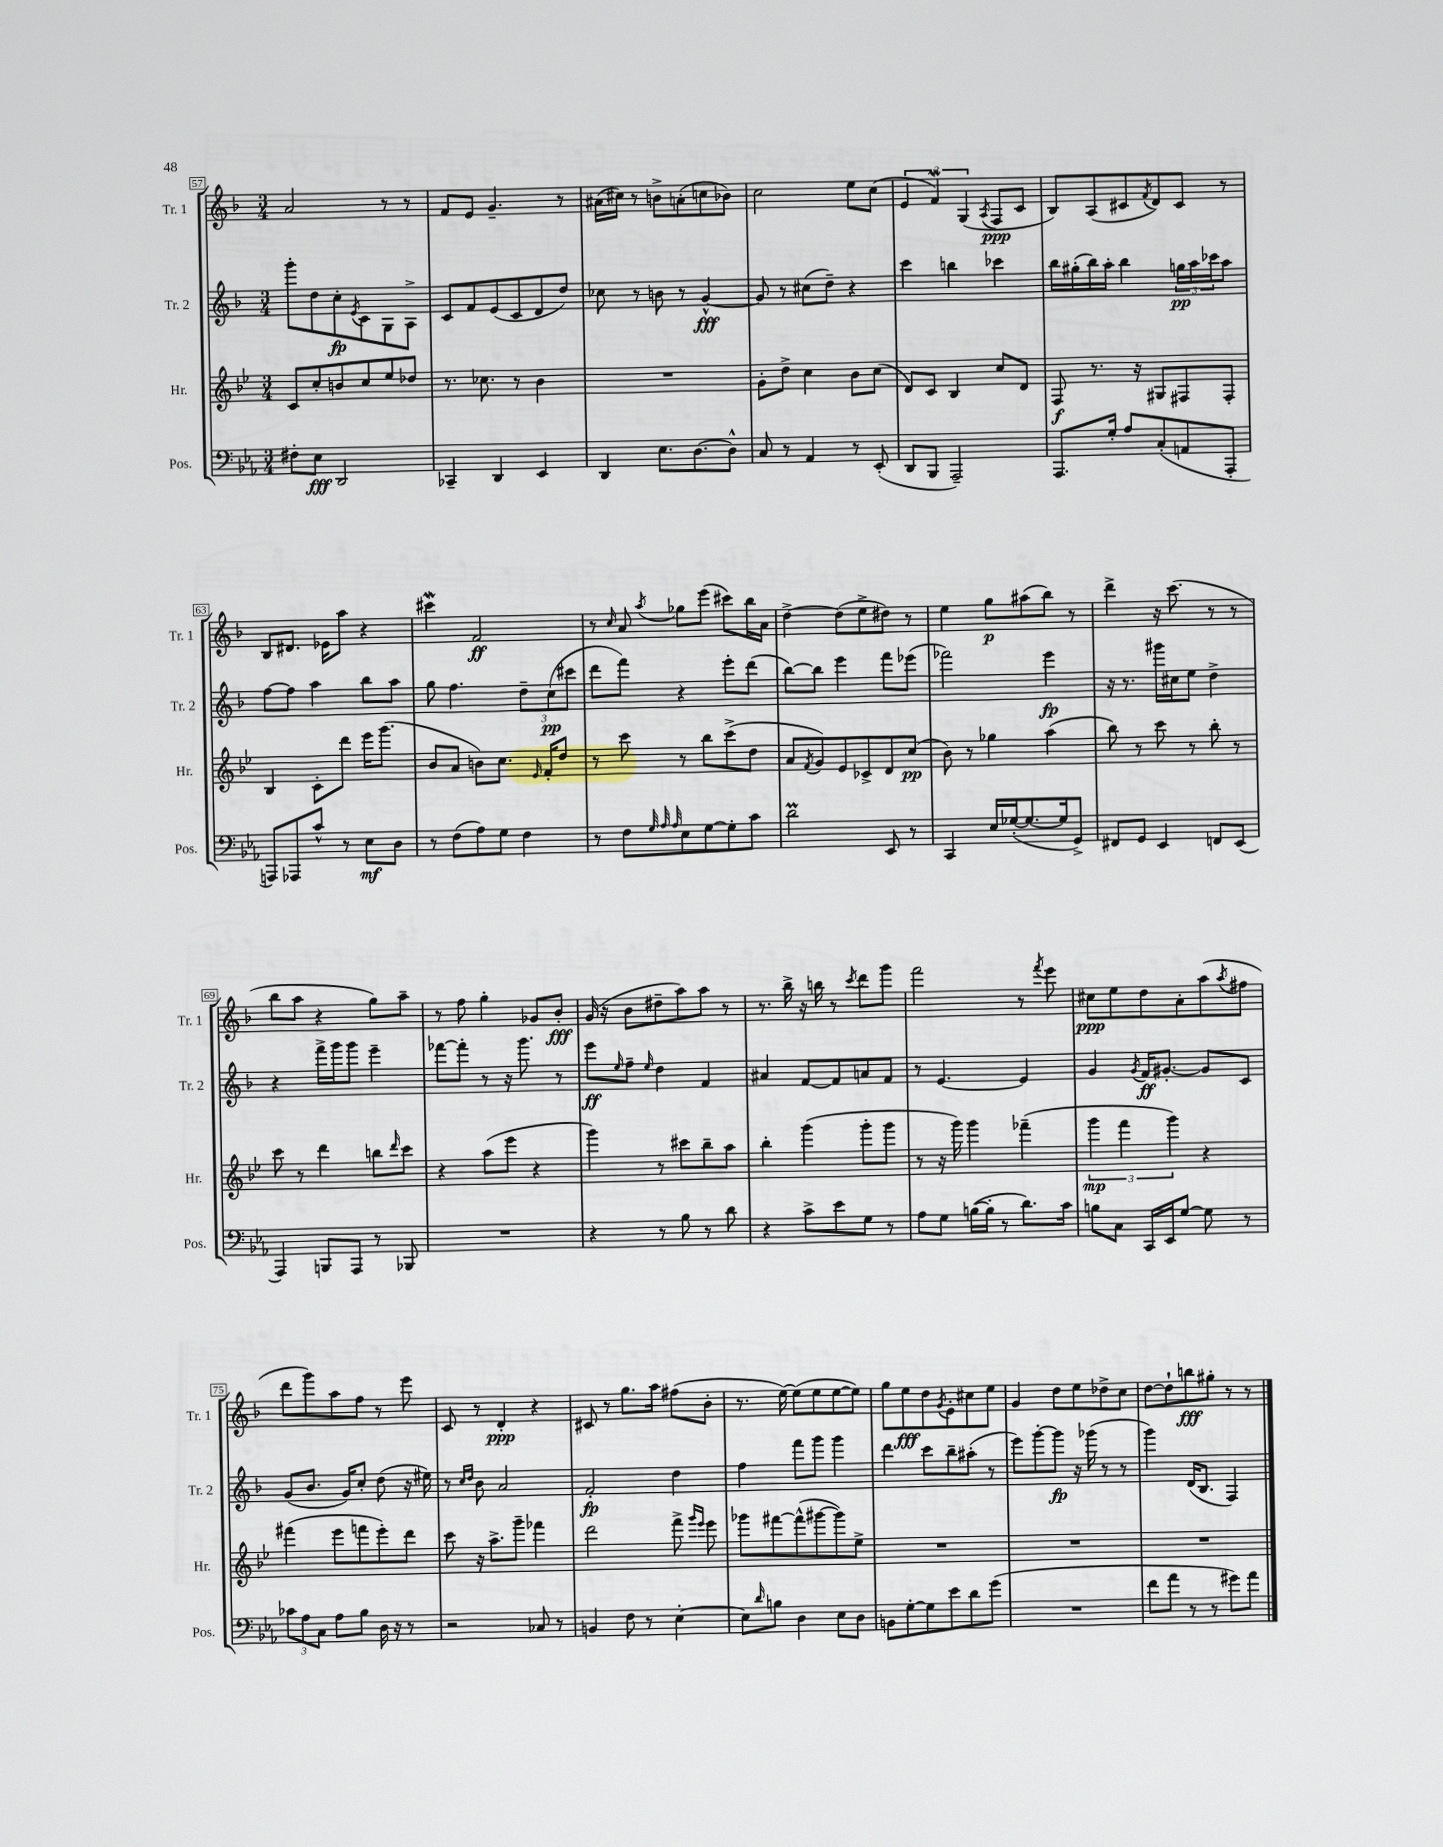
<<
\new StaffGroup <<
\new Staff = "s0" \with { instrumentName = "Tr. 1" shortInstrumentName = "Tr. 1" } {
    \clef treble \key f \major \numericTimeSignature \time 3/4
    a'2 r8 r8 |
    f'8 e'8 g'4.-- r8 |
    ais'16( cis''16) r8 b'8-> a'8-.( c''8 bes'8) |
    c''2 e''8 c''8( |
    \tuplet 3/2 { e'4 f'4\mordent) g4( } \acciaccatura { a8 } f8\ppp c'8 |
    bes8) a8( cis'8 \acciaccatura { f'8 } d'8) cis'8 r8 |
    bes8 dis'8. ees'16 a''8 r4 |
    cis'''4\mordent f'2\ff |
    r8 \grace { c''16 } a'8 \acciaccatura { a''8 } ges''8 e'''8( cis'''8) bes''16 a'16 |
    d''4~-> d''8( e''8-> dis''8) r8 |
    e''4 g''8\p ais''8( bes''8) r8 |
    d'''4-> r16 c'''8.( r8 r8 |
    bes''8 a''8 r4 g''8) a''8-- |
    r8 f''8 g''4-. ges'8 bes'8-.\fff |
    g'16( r16 bes'8 dis''8-- a''8) a''8 r8 |
    r8. bes''16-> r16 b''16 r8 \acciaccatura { c'''8 } d'''8 g'''8 |
    f'''2 r8 \acciaccatura { f'''8 } e'''8 |
    cis''8\ppp e''8 d''8 a'8-. a''8( \acciaccatura { a''8 } fis''8 |
    d'''8 g'''8) a''8 f''8 r8 e'''8 |
    c'8 r8 d'4-.\ppp r4 |
    cis'8 r8 g''8. a''16 fis''8( bes'8-. |
    r8. e''16~) e''8( e''8 e''8~ e''8) |
    g''8 e''8\fff d''8 \acciaccatura { g'8 } e'8-. cis''8 e''8 |
    g'4 d''8 e''8 des''8-> c''8 |
    d''8~ d''8-! b''8\fff gis''8-. r8 r8 \bar "|." |
}
\new Staff = "s1" \with { instrumentName = "Tr. 2" shortInstrumentName = "Tr. 2" } {
    \clef treble \key f \major \numericTimeSignature \time 3/4
    g'''8-. d''8 c''8-.\fp \acciaccatura { e'8 } c'8 g8 a8-> |
    c'8 f'8 e'8( c'8 d'8 d''8) |
    ces''8 r8 b'8 r8 g'4~-^\fff |
    g'8 r8 cis''8( d''8--) r4 |
    c'''4 b''4 ces'''4 |
    bes''16 gis''16-.( bes''16) a''16-. bes''4 \tuplet 3/2 { g''16\pp a''16 ces'''16 } a''8 |
    f''8~ f''8 a''4 bes''8 a''8 |
    g''8 f''4. \tuplet 3/2 { d''8-- c''8\pp( cis'''8 } |
    d'''8 f'''8) r4 e'''8-. d'''8( |
    bes''8~) bes''8 e'''4 f'''8 ees'''8( |
    fes'''2) e'''4\fp |
    r16 r8. gis'''16 cis''16 e''8 d''4-> |
    r4 f'''16-> g'''16 g'''8 e'''4-- |
    fes'''8~ fes'''8-. r8 r16 g'''8. r8 |
    e'''8\ff \grace { e''16 } f''8-- \grace { e''16 } d''4 f'4 |
    ais'4 f'8~ f'8 a'8 f'8 |
    r8 e'4.~ e'4 |
    g'4 \acciaccatura { g'8 } f'16\ff gis'8.~-. gis'8 c'8 |
    g'8( bes'8. g'16) c''8-. d''8( r16 eis''16) |
    r8 \grace { c''16 d''16 } bes'8 a'2 |
    f'2-.\fp d''4 |
    f''4 f'''8 g'''8 g'''4 |
    d'''4 c'''8 bes''8-- ais''8-.( r8 |
    e'''8) g'''8~-. g'''8\fp r16 ges'''16( r8 r8 |
    g'''4) d'16( bes8. f4) \bar "|." |
}
\new Staff = "s2" \with { instrumentName = "Hr." shortInstrumentName = "Hr." } {
    \clef treble \key bes \major \numericTimeSignature \time 3/4
    c'8 c''8-. b'8 c''8 ees''8 des''8 |
    r8. ces''8. r8 bes'4 |
    R2. |
    g'8-. d''8-> c''4 bes'8 c''8( |
    d'8) c'8 bes4 c''8 d'8 |
    f8\f r8. r16 gis8 fis8 fis8-. |
    bes4 c'8-. d'''8 ees'''16 g'''8.( |
    bes'8 a'8 b'8) c''8. \grace { ees'16 } f'16-. d''8 |
    r8 c'''8 r8 bes''8 c'''8->( d''8 |
    a'8 \acciaccatura { f'8 } g'8) ees'8 ces'8-> d'8 c''8\pp( |
    bes'8) r8 ges''4 a''4( |
    bes''8) r8 c'''8 r8 bes''8-. r8 |
    c'''8 r8 d'''4 b''8 \grace { d'''16 } c'''8 |
    r4 a''8( ees'''8 r4 |
    g'''4) r8 cis'''8 bes''8-- a''8 |
    bes''4-. g'''4( g'''8-. g'''8 |
    r8 r16 g'''16) g'''4 fes'''4--( |
    \tuplet 3/2 { g'''4\mp f'''4 g'''4) } r4 |
    fis'''4( ees'''8 f'''8 ees'''8-.) d'''8 |
    c'''8 r16 a''8.-> g'''8-- fes'''4 |
    d'''2 f'''8-> \grace { g'''16 ees'''16 } ees'''8 |
    ges'''8 fis'''8~ fis'''8-^( gis'''8~ gis'''8) ees''8-> |
    R2. |
    R2. |
    R2. \bar "|." |
}
\new Staff = "s3" \with { instrumentName = "Pos." shortInstrumentName = "Pos." } {
    \clef bass \key ees \major \numericTimeSignature \time 3/4
    fis8-. ees8\fff d,2 |
    ces,4-- d,4 ees,4 |
    d,4 ees8. d8.~ d8-^ |
    c8 r8 aes,4 r8 ees,8-.( |
    d,8 bes,,8 aes,,2--) |
    aes,,8. g16-. aes8 c8-.( a,8 aes,,8-. |
    a,,8) aes,,8 c'8-^ r8 ees8\mf d8 |
    r8 f8( aes8) g8 f4 |
    r8 f8 \grace { g32 aes32 aes32 } ees8 g8~ g8-. c'8 |
    d'2\prall ees,8 r8 |
    c,4 ees16 ges16~-.( ges8.~ ges16 g,8->) |
    fis,8 g,8 ees,4 f,8 ees,8( |
    aes,,4) b,,8 aes,,8 r8 bes,,8 |
    R2. |
    r4 r8 bes8 r8 d'8 |
    r4 c'8-> ees'8 g8 r8 |
    aes8 g8 b16~( b16-. r8 d'8.) c'16 |
    b8 c8 c,16 ees,16 g8~ g8 r8 |
    \tuplet 3/2 { ces'8 aes8 c8 } aes8 bes8 d16 r16 r8 |
    r2 ces8 r8 |
    b,4 f8 r8 ees4~-. |
    ees8 \grace { d'16 } b8 d4 ees8 d8 |
    b,8 g8~-. g8 ees'8 d'8 g'8( |
    R2. |
    f'8 aes'8 r8 r8 gis'8) aes'8 \bar "|." |
}
>>
>>
\layout { \context { \Score currentBarNumber = #57 \override BarNumber.stencil = #(make-stencil-boxer 0.1 0.3 ly:text-interface::print) } }
